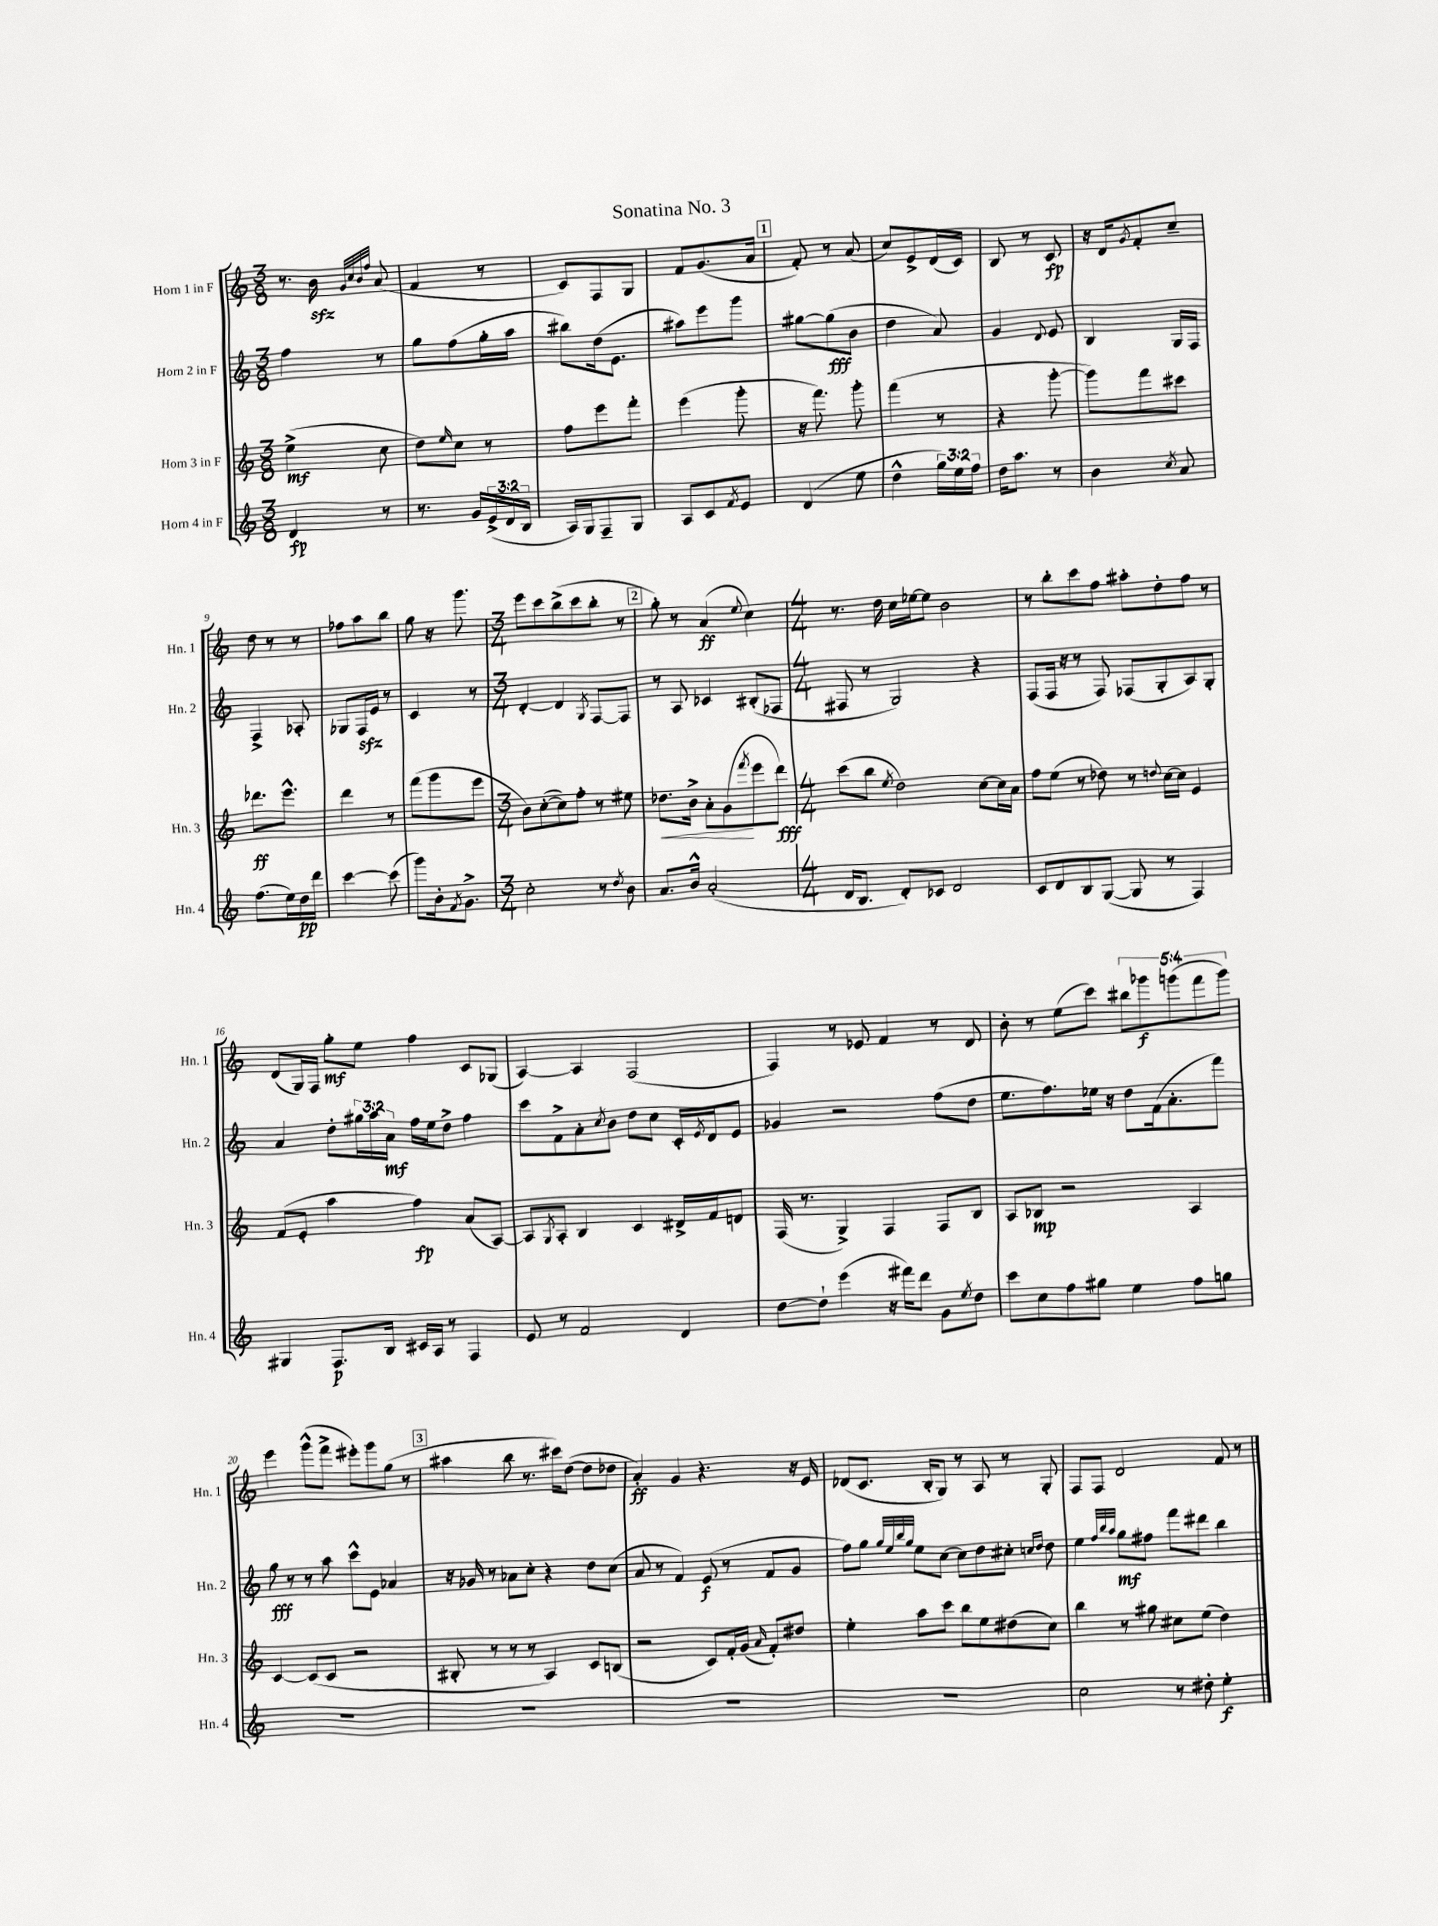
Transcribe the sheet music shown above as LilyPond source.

\header { title = "Sonatina No. 3" }
<<
\new StaffGroup <<
\new Staff = "s0" \with { instrumentName = "Horn 1 in F" shortInstrumentName = "Hn. 1" } {
    \clef treble \key c \major \numericTimeSignature \time 3/8 \override Staff.TupletNumber.text = #tuplet-number::calc-fraction-text
    r8. b'16\sfz \grace { g'32 c''32 b'32 f''32 } a'8( |
    f'4 r8 |
    c'8) f8 g8 |
    f'8 g'8.( a'16 |
    \mark \markup { \box "1" } f'8-.) r8 a'8( |
    c''8) e'8-> d'16( c'16) |
    b8 r8 c'8\fp |
    r16 d'16 \acciaccatura { g'8 } f'8-. c''8-- |
    d''8 r8 r8 |
    fes''8 a''8 b''8 |
    g''8 r16 g'''8. |
    \numericTimeSignature \time 3/4 e'''8 c'''8 b''8->( c'''8 b''8-. r8 |
    \mark \markup { \box "2" } g''8-.) r8 a'4\ff( \appoggiatura { e''8 } c''4) |
    \numericTimeSignature \time 4/4 r8. d''16 c''16 ees''16~ ees''8 b'2 |
    r8 b''8-. c'''8 f''8 ais''8-. d''8-. f''8 r8 |
    d'8( g16) f16 g''8-.\mf e''8 f''4 c'8 ges8( |
    a4~) a4 f2( |
    f4) r8 ees'8 f'4 r8 d'8 |
    b'8-. r8 e''8( c'''8) \tuplet 5/4 { bis''8 ges'''8\f g'''8( f'''8 g'''8) } |
    e'''4 g'''8-^( f'''8-> eis'''8-.) g'''8 g''8( r8 |
    \mark \markup { \box "3" } ais''4 b''8 r8. cis'''16) d''8~( d''8 des''8 |
    a'4-.\ff) g'4 r4. r16 e'16 |
    des'8( c'8. b16-. g8) r8 a8 r8 g8-. |
    f8 f8 d'2 f'8 r8 \bar "|." |
}
\new Staff = "s1" \with { instrumentName = "Horn 2 in F" shortInstrumentName = "Hn. 2" } {
    \clef treble \key c \major \numericTimeSignature \time 3/8 \override Staff.TupletNumber.text = #tuplet-number::calc-fraction-text
    f''4 r8 |
    g''8 f''8( g''16-. a''16 |
    bis''8) d''16( e'8. |
    ais''8) e'''8 g'''8 |
    \mark \markup { \box "1" } gis''8~ gis''8\fff( b'8 |
    d''4 a'8) |
    g'4 \appoggiatura { d'8 } e'8 |
    b4 g16 f16 |
    f4-> aes8-. |
    ges8 f16\sfz e'16 r8 |
    c'4 r8 |
    \numericTimeSignature \time 3/4 d'4~-. d'4 \acciaccatura { g8 } f8~ f8 |
    \mark \markup { \box "2" } r8 a8 ces'4 bis8-.( fes8 |
    \numericTimeSignature \time 4/4 fis8 r8 g2) r4 |
    f8( f16 r16 r8 f8) fes8( g8-. a8) g8-. |
    a'4 d''8-. \tuplet 3/2 { gis''16 a''16 a'16\mf } f''16 e''16 d''8-> f''4 |
    c'''8 f'8-> a'8-. \acciaccatura { c''8 } b'8 d''8 c''8 c'16-. \acciaccatura { e'8 } d'16 e'8 |
    ges'4 r2 f''8( d''8 |
    e''8. f''8.) ees''16 r16 d''8 f'16( a'8.-. f'''8) |
    g''8\fff r8 r8 a''8 c'''8-^ e'8 aes'4 |
    \mark \markup { \box "3" } r16 ges'16 r8 aes'8 c''8-. r4 d''8 c''8( |
    a'8 r8 f'4) e'8\f( r8 f'8 g'8 |
    f''8) g''8 \grace { g''32 e''32 b''32 g''32 } e''8 c''8~ c''8 d''8 cis''8-. \grace { c''16 d''16 } d''8 |
    e''4 \grace { f''32 b''32 a''32 } g''8\mf fis''8 f'''8 dis'''8 b''4 \bar "|." |
}
\new Staff = "s2" \with { instrumentName = "Horn 3 in F" shortInstrumentName = "Hn. 3" } {
    \clef treble \key c \major \numericTimeSignature \time 3/8
    e''4->\mf( c''8 |
    d''8) \grace { e''16 } c''8 r8 |
    f''8 e'''8 f'''8-. |
    e'''4( g'''8-. |
    \mark \markup { \box "1" } r16 f'''8.) g'''8-. |
    f'''4( r8 |
    r4 g'''8~-. |
    g'''8) f'''8 cis'''8 |
    des'''8.\ff e'''8.-^ |
    d'''4 r8 |
    f'''8( g'''8 e'''8 |
    \numericTimeSignature \time 3/4 b'8) c''8~-.( c''8) f''8-. r8 eis''8 |
    \mark \markup { \box "2" } des''8.\< b'16-> a'8-. g'8\!( \acciaccatura { f'''8 } e'''8 d'''8\fff) |
    \numericTimeSignature \time 4/4 c'''8( b''8 \acciaccatura { e''8 } d''2) c''8~ c''16 a'16 |
    f''8 e''8( r8 des''8) r8 \appoggiatura { d''8 } c''16~ c''16 e'4 |
    f'8( e'8-. a''4 f''4\fp) a'8( a8~) |
    a8 \acciaccatura { g8 } a8-. b4 c'4 dis'16-> f'16 d'8 |
    f16( r8. g4->) f4 f8 b8 |
    a8 bes8\mp r2 a4 |
    c'4~ c'8( c'8 r2 |
    \mark \markup { \box "3" } bis8-. r8 r8 r8 a4) c'8 b8( |
    r2 c'8) f'16-. g'16( \grace { a'16 } f'8-.) dis''8 |
    e''4-. a''8 c'''8 b''8 e''8 dis''8( c''8) |
    b''4 r8 gis''8 cis''8 e''8( d''4) \bar "|." |
}
\new Staff = "s3" \with { instrumentName = "Horn 4 in F" shortInstrumentName = "Hn. 4" } {
    \clef treble \key c \major \numericTimeSignature \time 3/8 \override Staff.TupletNumber.text = #tuplet-number::calc-fraction-text
    d'4\fp r8 |
    r8. g'16 \tuplet 3/2 { e'16->( d'16 b16 } |
    a16) g16 f8-- g8 |
    a8 c'8 \acciaccatura { f'8 } e'8 |
    \mark \markup { \box "1" } d'4( e''8 |
    d''4-^ \tuplet 3/2 { g''16) e''16 f''16 } |
    d''16 a''8. r8 |
    b'4 \acciaccatura { c''8 } a'8 |
    f''8.( e''16) d''16\pp d'''16 |
    c'''4~ c'''8( |
    g'''8) b'16-. \acciaccatura { f'8 } g'8.-> |
    \numericTimeSignature \time 3/4 c''2-. r8 \acciaccatura { d''8 } b'8 |
    \mark \markup { \box "2" } a'8. b'16-^ a'2-.( |
    \numericTimeSignature \time 4/4 d'16 b8. d'8-.) ces'8 d'2 |
    c'8 d'8 b8 g8~( g8 r8 f4) |
    gis4 f8.\p b16 cis'16 a16 r8 f4 |
    e'8 r8 f'2 d'4 |
    d''8~ d''8-! e'''4( r16 fis'''16) d'''8 g'8 \acciaccatura { e''8 } d''8 |
    c'''8 c''8 f''8 gis''8 e''4 f''8 g''8 |
    R1 |
    \mark \markup { \box "3" } R1 |
    R1 |
    R1 |
    c''2 r8 dis''8-. e''4-.\f \bar "|." |
}
>>
>>
